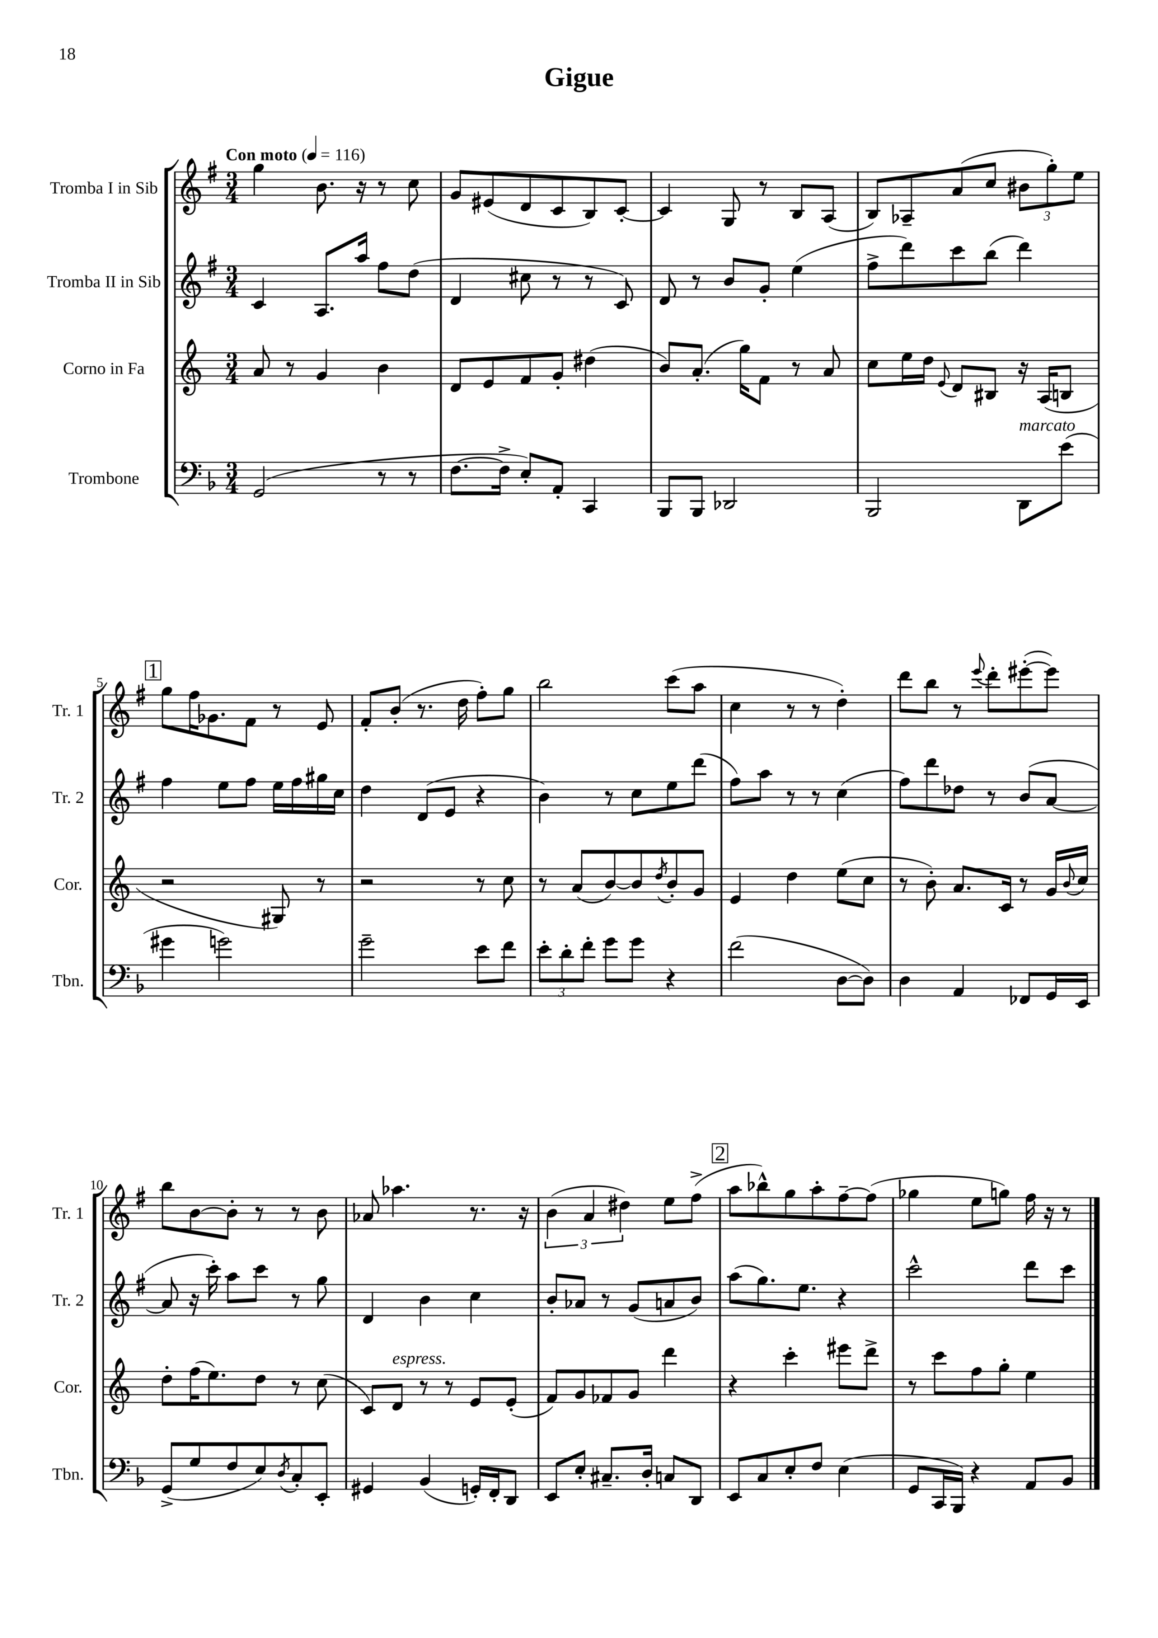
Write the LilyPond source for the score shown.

\header { title = "Gigue" }
<<
\new StaffGroup <<
\new Staff = "s0" \with { instrumentName = "Tromba I in Sib" shortInstrumentName = "Tr. 1" } {
    \clef treble \key g \major \numericTimeSignature \time 3/4 \tempo "Con moto" 4 = 116
    g''4 b'8. r16 r8 c''8 |
    g'8 eis'8( d'8 c'8 b8) c'8~-. |
    c'4 g8 r8 b8 a8( |
    b8) aes8-- a'8( c''8 \tuplet 3/2 { bis'8 g''8-.) e''8 } |
    \mark \markup { \box "1" } g''8 fis''16 ges'8. fis'8 r8 e'8 |
    fis'8-. b'8-.( r8. d''16 fis''8-.) g''8 |
    b''2 c'''8( a''8 |
    c''4 r8 r8 d''4-.) |
    d'''8 b''8 r8 \appoggiatura { e'''8 } d'''8-. eis'''8~-.( eis'''8) |
    b''8 b'8~ b'8-. r8 r8 b'8 |
    aes'8 aes''4. r8. r16 |
    \tuplet 3/2 { b'4( a'4 dis''4) } e''8 fis''8->( |
    \mark \markup { \box "2" } a''8 bes''8-^) g''8 a''8-. fis''8~-- fis''8( |
    ges''4 e''8 g''8) fis''16 r16 r8 \bar "|." |
}
\new Staff = "s1" \with { instrumentName = "Tromba II in Sib" shortInstrumentName = "Tr. 2" } {
    \clef treble \key g \major \numericTimeSignature \time 3/4
    c'4 a8. a''16 fis''8 d''8( |
    d'4 cis''8 r8 r8 c'8) |
    d'8 r8 b'8 g'8-. e''4( |
    fis''8-> d'''8) c'''8 b''8( d'''4) |
    \mark \markup { \box "1" } fis''4 e''8 fis''8 e''16 fis''16 gis''16 c''16 |
    d''4 d'8( e'8 r4 |
    b'4) r8 c''8 e''8 d'''8( |
    fis''8) a''8 r8 r8 c''4( |
    fis''8) d'''8 des''8 r8 b'8( a'8~ |
    a'8 r16 c'''16-.) a''8 c'''8 r8 g''8 |
    d'4 b'4 c''4 |
    b'8-. aes'8 r8 g'8( a'8 b'8) |
    \mark \markup { \box "2" } a''8( g''8.) e''8. r4 |
    c'''2-^ d'''8 c'''8 \bar "|." |
}
\new Staff = "s2" \with { instrumentName = "Corno in Fa" shortInstrumentName = "Cor." } {
    \clef treble \key c \major \numericTimeSignature \time 3/4
    a'8 r8 g'4 b'4 |
    d'8 e'8 f'8 g'8-. dis''4( |
    b'8) a'8.-.( g''16) f'8 r8 a'8 |
    c''8 e''16 d''16 \appoggiatura { e'8 } d'8 bis8 r16 a16( b8 |
    \mark \markup { \box "1" } r2 gis8) r8 |
    r2 r8 c''8 |
    r8 a'8( b'8~) b'8 \acciaccatura { d''8 } b'8-. g'8 |
    e'4 d''4 e''8( c''8 |
    r8 b'8-.) a'8. c'16 r8 g'16 \appoggiatura { b'8 } c''16 |
    d''8-. f''16( e''8.) d''8 r8 c''8( |
    c'8) d'8^\markup { \italic "espress." } r8 r8 e'8 e'8-.( |
    f'8) g'8 fes'8 g'8 d'''4 |
    \mark \markup { \box "2" } r4 c'''4-. eis'''8 d'''8-> |
    r8 c'''8 f''8 g''8-. e''4 \bar "|." |
}
\new Staff = "s3" \with { instrumentName = "Trombone" shortInstrumentName = "Tbn." } {
    \clef bass \key f \major \numericTimeSignature \time 3/4
    g,2( r8 r8 |
    f8.~ f16-> e8-.) a,8-. c,4 |
    bes,,8 bes,,8 des,2 |
    bes,,2 d,8^\markup { \italic "marcato" } e'8( |
    \mark \markup { \box "1" } gis'4 g'2) |
    g'2-- e'8 f'8 |
    \tuplet 3/2 { e'8-. d'8-. f'8-. } g'8 g'8 r4 |
    f'2( d8~ d8) |
    d4 a,4 fes,8 g,16 e,16 |
    g,8->( g8 f8 e8) \acciaccatura { d8 } c8-. e,8-. |
    gis,4 bes,4( g,16-.) f,16-. d,8 |
    e,8 e8-. cis8.-- d16-. c8 d,8 |
    \mark \markup { \box "2" } e,8 c8 e8-. f8 e4( |
    g,8 c,16 bes,,16) r4 a,8 bes,8 \bar "|." |
}
>>
>>
